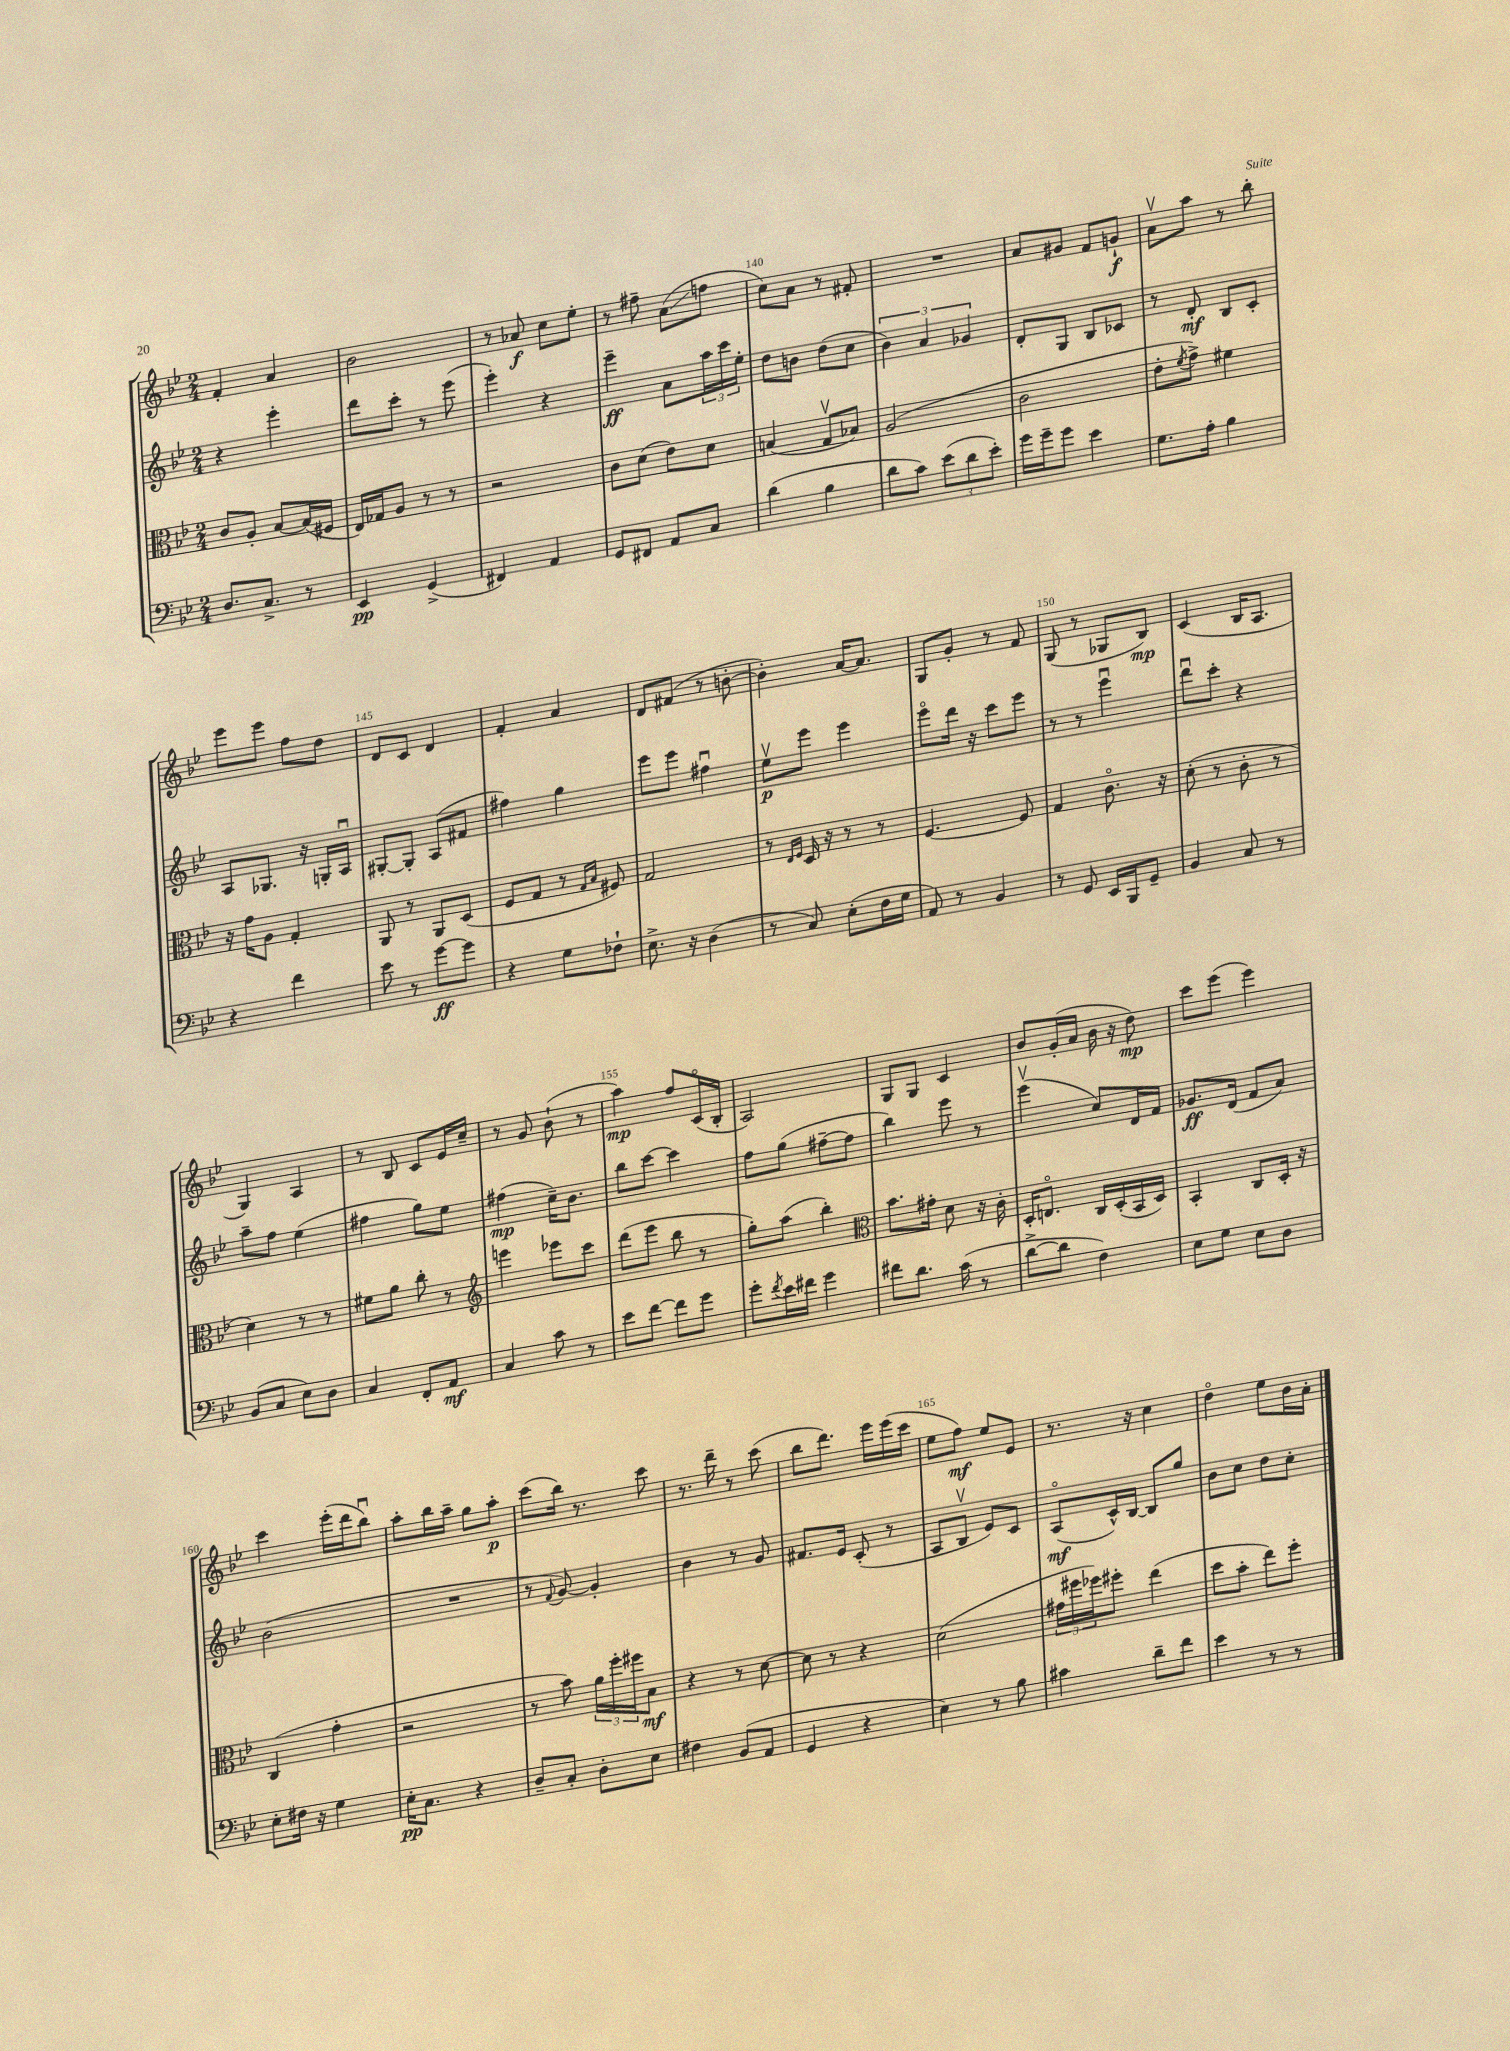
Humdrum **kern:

**kern	**kern	**kern	**kern
*staff4	*staff3	*staff2	*staff1
*clefF4	*clefC3	*clefG2	*clefG2
*k[b-e-]	*k[b-e-]	*k[b-e-]	*k[b-e-]
*M2/4	*M2/4	*M2/4	*M2/4
8.D	8c	4r	4f'
.	8A'	.	.
8.C^	.	.	.
.	[8B-	4eee-'	4a
8r	(16B-]	.	.
.	16F#	.	.
=	=	=	=
4EE-	16E-)	8ddd	2b-
.	16G-	.	.
.	8A	8ccc'	.
(4GG^	8r	8r	.
.	8r	(8eee-	.
=	=	=	=
4FF#)	2r	4eee-')	8r
.	.	.	8a-
4AA	.	4r	8cc
.	.	.	8ee-'
=	=	=	=
8GG	8c	4eee-~	8r
8FF#	(8d	.	8ff#~
8AA	8e-)	8a	(8a
8C	8d	24aa	8ff
.	.	24ccc	.
.	.	24ee-'	.
=	=	=	=
(4d	(4B	8dd	8cc)
.	.	8b	8a
4B-	8Gv	(8dd	8r
.	8B-)	8cc	8f#'
=	=	=	=
8d	(2A	6b-)	2r
8c)	.	.	.
.	.	6a	.
(12e-	.	.	.
12d	.	6g-	.
12e-')	.	.	.
=	=	=	=
16g	2c	8d'	8a
16g~	.	.	.
8g	.	8G	8g#
4e-	.	8B-	8f
.	.	8c-	8g`
=	=	=	=
8.G	8e-'	8r	8av
.	8qf	.	.
.	8g^)	8d'	8aa
16A'	.	.	.
4B-	4f#	8B-	8r
.	.	8c'	8bb-'
=	=	=	=
4r	16r	8A	8eee-
.	16g	.	.
.	8A	8.G-	8eee-
4f	4G'	.	8ff
.	.	16r	.
.	.	16G'	8dd
.	.	16Au	.
=	=	=	=
8e-	8AA	[8G#'	8d
8r	8r	8G#']	8c
[8g	8AA	(8A	4d
8g]	(8D	8f#	.
=	=	=	=
4r	8F	4ff#)	4f'
.	8G	.	.
8G	8r	4gg	4a
.	16qqG	.	.
.	16qqB-	.	.
8F-`	8F#)	.	.
=	=	=	=
8.E-^	2G	8eee-	8d
.	.	8eee-	(8f#
16r	.	.	.
(4D	.	4ff#u	8r
.	.	.	[8b'
=	=	=	=
8r	8r	8ee-v	4b'])
.	16qqE-	.	.
.	16qqF	.	.
8C)	16D	8eee-	.
.	16r	.	.
(8E-'	8r	4eee-	[16a
.	.	.	8.a]
16F	8r	.	.
16G	.	.	.
=	=	=	=
8AA)	[4.F	8eee-o	8G
8r	.	16ddd	8g'
.	.	16r	.
4BB-	.	8ccc	8r
.	8F]	8eee-	8f
=	=	=	=
8r	4G	8r	(8G
8GG	.	8r	8r
16EE-	8.co	4eee-u	8G-
16BBB-	.	.	.
8GG~	.	.	8B-)
.	16r	.	.
=	=	=	=
4BB-	(8d'	8dddu	(4c
.	8r	8ccc'	.
8C	8c'	4r	16B-
.	.	.	8.A
8r	8r	.	.
=	=	=	=
(8BB-	4d)	8aa~	4G)
8C	.	8ff	.
8E-)	8r	(4ee-	4A
8D	8r	.	.
=	=	=	=
4C	8f#	4ff#	8r
.	8a	.	8B-
8FF'	8cc'	8gg)	8c
8AA	8r	8ee-	16e-
.	.	.	16cc~
=	=	=	=
*	*clefG2	*	*
4C	4eee	(4ff#	8r
.	.	.	8g
8c	8eee-	16cc~)	(8b-`
.	.	8.b-	.
8r	8ccc	.	8r
=	=	=	=
8e-	(8ddd	8bb-	4aa)
[8f	8eee-	[8ccc	.
8f]	8bb-	4ccc]	8ff
8g	8r	.	(16co
.	.	.	16B-'
=	=	=	=
8g'	8gg')	8ff	2A)
8qf	.	.	.
16e-	(8aa	(8gg	.
16f#	.	.	.
4g	4bb-')	[8ff#~	.
.	.	8ff#]	.
=	=	=	=
*	*clefC3	*	*
8f#	8.b-	4bb-)	8G
8.d	.	.	8G
.	16g#'	.	.
.	8d	8eee-	4c
(16c	.	.	.
8r	16r	8r	.
.	16c'	.	.
=	=	=	=
[8d^	16D'	(4eee-v	8b-
.	8.Eo	.	.
8d]	.	.	(16g'
.	.	.	16a
4F)	16C	8cc)	16b-
.	(16D'	.	16r
.	16BB-	16d	8dd)
.	16D)	16f	.
=	=	=	=
8E-	4BB-'	8.g-	8ccc
8G	.	.	(8eee-
.	.	(16d	.
8E-	8C	8f	4eee-)
8D	16D'	8a)	.
.	16r	.	.
=	=	=	=
8E-'	(4C	(2b-	4ccc
16F#	.	.	.
16r	.	.	.
4G	4g'	.	(16eee-'
.	.	.	16ddd
.	.	.	8bb-u)
=	=	=	=
16E-'	2r	2r	8aa'
8.C	.	.	.
.	.	.	16bb-
.	.	.	16aa~
4r	.	.	8gg
.	.	.	8aa'
=	=	=	=
8D~	8r	8r	(8ccc
.	.	8qqf	.
8C'	8b-)	[8g)	16bb-)
.	.	.	8.r
8D'	24a	4g']	.
.	24ff'	.	.
.	24ff#	.	.
8E-	8B-	.	8ccc
=	=	=	=
4F#	4r	4b-	8.r
.	.	.	16ddd~
(8BB-	8r	8r	8r
8AA	[8d	8g	(8ccc
=	=	=	=
4GG	8d]	8.f#	8bb-
.	8r	.	8.ddd)
.	.	16e-	.
4r	4r	(8c'	.
.	.	.	16eee-
.	.	8r	(16eee-
.	.	.	16ccc
=	=	=	=
4E-)	(2d	8A	8ee-
.	.	8B-v	8ff)
8r	.	8e-)	8ee-
8B-	.	8c	8e-
=	=	=	=
4c#	24g#	(8Ao	8.r
.	24ff#	.	.
.	24ff-)	.	.
.	8ff#'	16c^^)	.
.	.	[16B-	16r
8d~	(4ee-	8B-]	4cc
8f	.	8gg	.
=	=	=	=
4e-	8dd	8b-	4ddo
.	8b-'	8cc	.
8r	8ee-)	8dd	8ee-
8r	8ff'	8cc'	16b-
.	.	.	16a'
==	==	==	==
*-	*-	*-	*-
